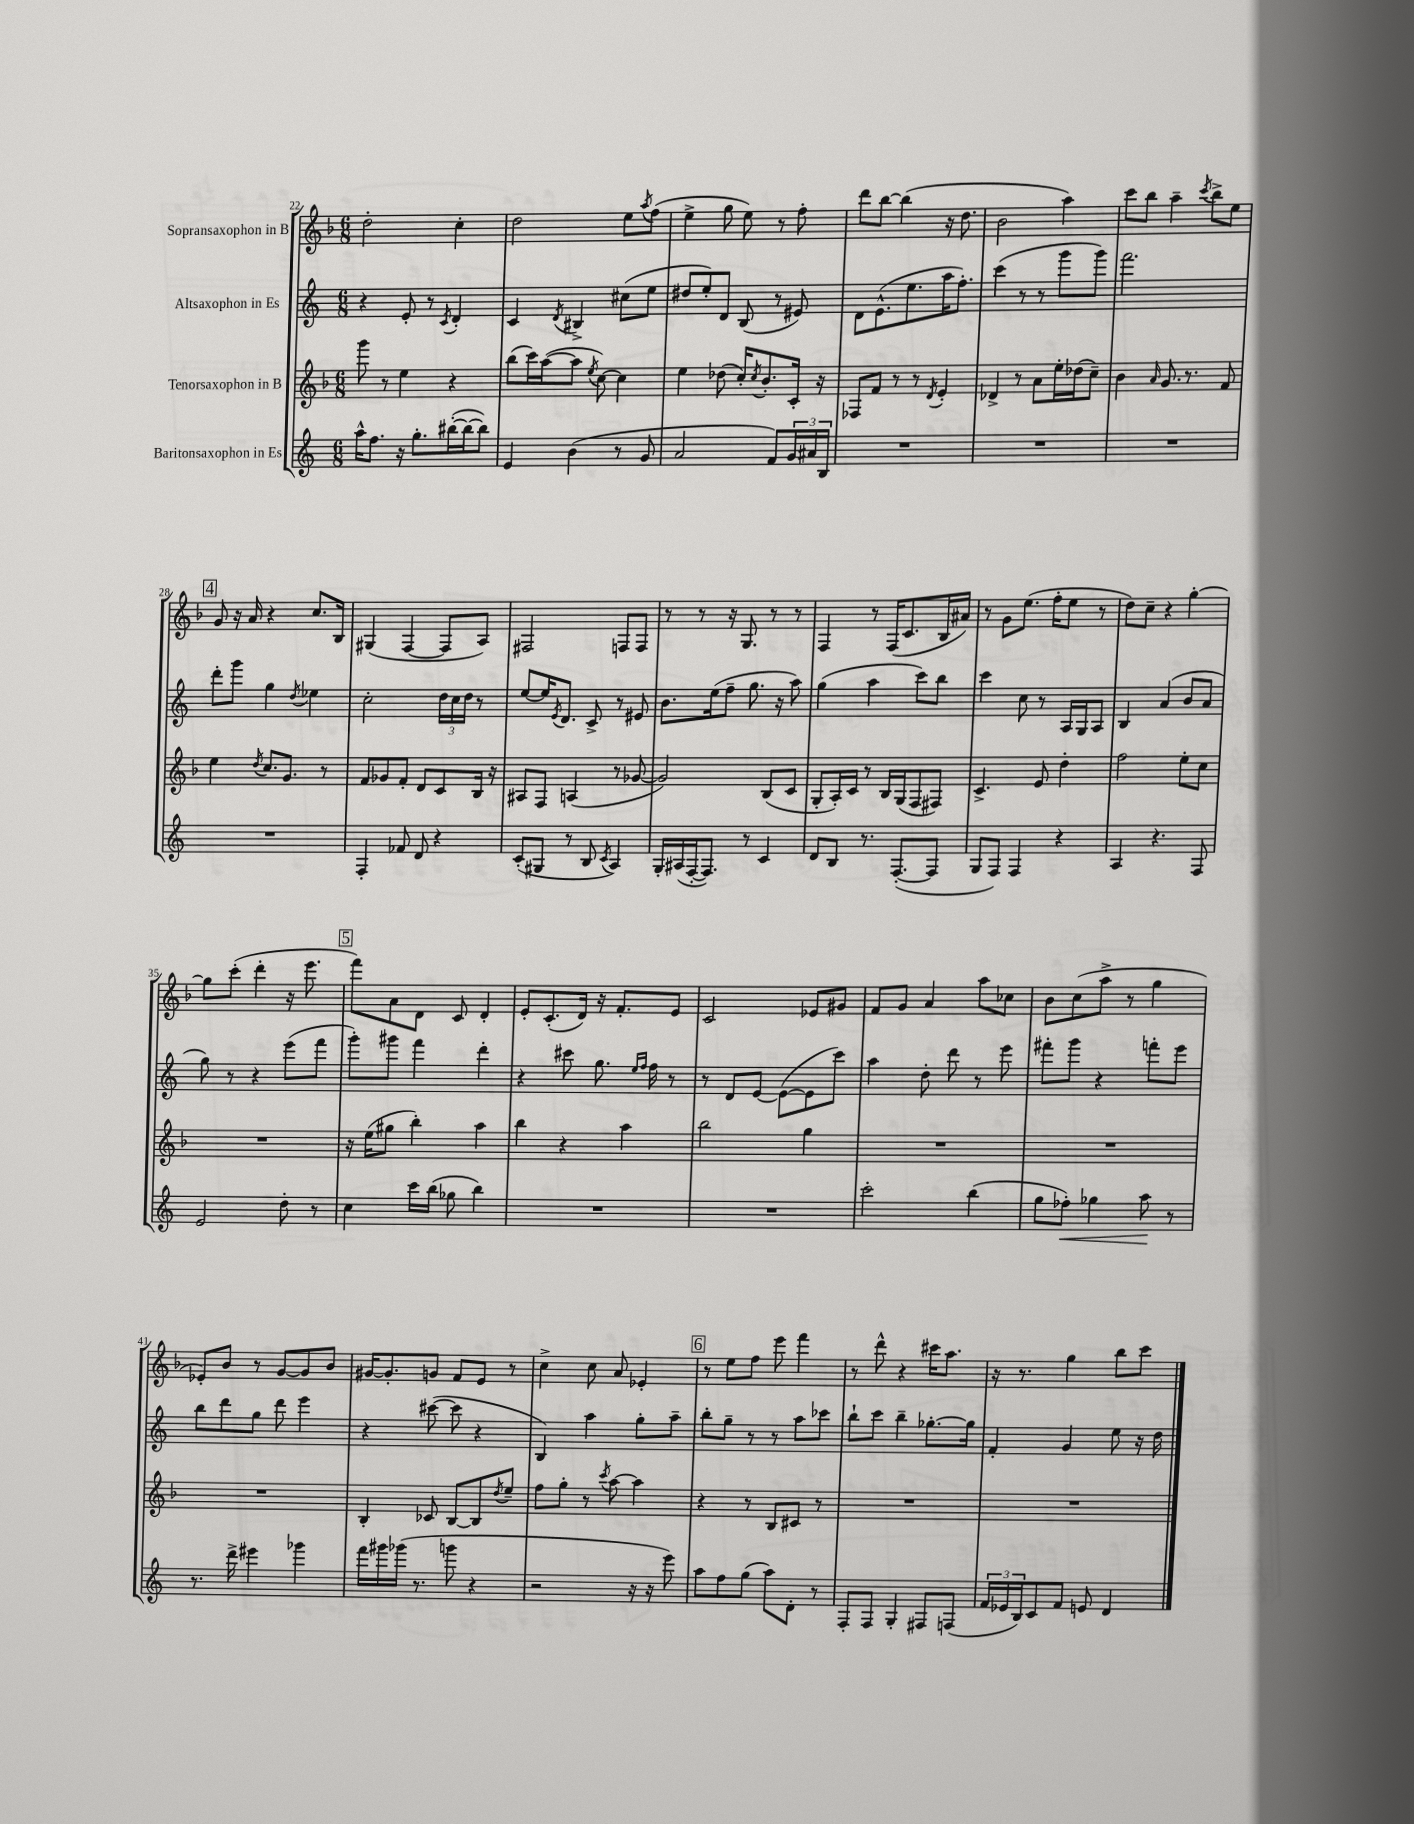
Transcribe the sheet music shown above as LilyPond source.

<<
\new StaffGroup <<
\new Staff = "s0" \with { instrumentName = "Sopransaxophon in B" } {
    \clef treble \key f \major \numericTimeSignature \time 6/8
    d''2-. c''4-. |
    d''2 e''8 \acciaccatura { a''8 } f''8( |
    e''4-> g''8 e''8) r8 f''8-. |
    d'''8 bes''8~ bes''4( r16 d''8. |
    bes'2 a''4) |
    c'''8 bes''8 a''4-- \acciaccatura { c'''8 } bes''8-> e''8 |
    \mark \markup { \box "4" } g'8 r16 a'16 r4 c''8. bes16 |
    gis4( f4~ f8 a8) |
    fis2 f8 f8 |
    r8 r8 r16 g8. r8 r8 |
    f4 r8 f16( c'8. bes16 ais'16) |
    r8 g'8 e''8.( f''16-. e''8 r8 |
    d''8) c''8-- r4 g''4~-. |
    g''8 c'''8-.( d'''4-. r16 e'''8. |
    \mark \markup { \box "5" } f'''8) a'8 d'8 c'8 d'4-. |
    e'8-. c'8.-.( d'16) r16 f'8.-. e'8 |
    c'2 ees'8 gis'8 |
    f'8 g'8 a'4 a''8 ces''8 |
    bes'8 c''8( a''8-> r8 g''4 |
    ees'8-.) bes'8 r8 g'8~ g'8 bes'8 |
    gis'16~ gis'8.-. g'8 f'8 e'8 r8 |
    c''4-> c''8 a'8 ees'4-. |
    \mark \markup { \box "6" } r8 e''8 f''8 e'''8 f'''4 |
    r8 d'''8-^ r4 cis'''16 a''8. |
    r16 r8. g''4 bes''8 c'''8 \bar "|." |
}
\new Staff = "s1" \with { instrumentName = "Altsaxophon in Es" } {
    \clef treble \key c \major \numericTimeSignature \time 6/8
    r4 e'8-. r8 \acciaccatura { c'8 } d'4-. |
    c'4 \acciaccatura { d'8 } bis4-> cis''8( e''8 |
    dis''8 e''8-.) d'8 b8( r8 eis'8) |
    d'8 e'8.-^( e''8. a''16 f''8.-.) |
    c'''4( r8 r8 g'''8 g'''8) |
    f'''2. |
    \mark \markup { \box "4" } d'''8-. g'''8 g''4 \acciaccatura { d''8 } ees''4 |
    c''2-. \tuplet 3/2 { d''16 c''16 d''16 } r8 |
    e''8~ e''16 \acciaccatura { e'8 } d'8. c'8-> r8 eis'8 |
    b'8. e''16( f''8-- g''8. r16 a''8) |
    g''4( a''4 c'''8) b''8 |
    c'''4 c''8 r8 a16 g16 a8 |
    b4 a'4( b'8 a'8 |
    g''8) r8 r4 e'''8( f'''8 |
    \mark \markup { \box "5" } g'''8-.) gis'''8 f'''4 d'''4-. |
    r4 cis'''8 g''8. \grace { e''16 f''16 } f''16 r8 |
    r8 d'8 e'8~ e'8~( e'8 c'''8) |
    a''4 d''8-. d'''8 r8 e'''8 |
    fis'''8-. g'''8 r4 f'''8-. e'''8 |
    b''8 d'''8 g''8 d'''8 e'''4 |
    r4 cis'''8~( cis'''8 r4 |
    b4) a''4 g''8-. a''8-- |
    \mark \markup { \box "6" } b''8-. g''8-- r8 r8 a''8 ces'''8 |
    b''8-! c'''8 b''4-- ges''8.~-. ges''16 |
    f'4-. g'4 e''8 r16 d''16 \bar "|." |
}
\new Staff = "s2" \with { instrumentName = "Tenorsaxophon in B" } {
    \clef treble \key f \major \numericTimeSignature \time 6/8
    g'''8 r8 e''4 r4 |
    bes''8( c'''16) a''16~( a''8 \acciaccatura { e''8 } c''8~) c''4 |
    e''4 des''8( c''16-.) \acciaccatura { c''8 } bes'8.-. c'16-. r16 |
    fes8 f'8 r8 r8 \acciaccatura { d'8 } e'4-. |
    des'4-> r8 a'8 e''16-. des''16( c''8--) |
    bes'4 \grace { a'16 } g'8. r8. f'8 |
    \mark \markup { \box "4" } e''4 \acciaccatura { d''8 } c''8. g'8. r8 |
    f'8 ges'8 f'8-. d'8 c'8 bes16 r16 |
    ais8 f8 a4( r8 ges'8~ |
    ges'2) bes8( c'8 |
    g8-. a16-.) c'16 r8 bes16 g16( f8 fis8) |
    c'4.-> e'8 d''4-. |
    f''2 e''8-. c''8 |
    R2. |
    \mark \markup { \box "5" } r16 e''16( gis''8 bes''4-.) a''4 |
    bes''4 r4 a''4 |
    bes''2 g''4 |
    R2. |
    R2. |
    R2. |
    bes4-. ces'8 bes8~ bes8 \acciaccatura { d''8 } e''8-- |
    f''8 g''8-. r8 \acciaccatura { c'''8 } a''8~ a''4 |
    \mark \markup { \box "6" } r4 r8 bes8 cis'8 r8 |
    R2. |
    R2. \bar "|." |
}
\new Staff = "s3" \with { instrumentName = "Baritonsaxophon in Es" } {
    \clef treble \key c \major \numericTimeSignature \time 6/8
    a''16-^ f''8. r16 g''8.-. bis''16~-.( bis''16~ bis''8) |
    e'4 b'4( r8 g'8 |
    a'2 f'8) \tuplet 3/2 { g'16 ais'16 b16 } |
    R2. |
    R2. |
    R2. |
    \mark \markup { \box "4" } R2. |
    f4-. fes'8 d'8 r4 |
    c'8-.( gis8 r8 b8 \acciaccatura { c'8 } a4) |
    g16-. ais16( f16~-. f8.) r8 c'4 |
    d'8 b8 r8. f8.~-.( f8 |
    g8 f8) f4 r4 |
    a4 r4. f8 |
    e'2 d''8-. r8 |
    \mark \markup { \box "5" } c''4 c'''16 b''16( ges''8 b''4) |
    R2. |
    R2. |
    c'''2-. b''4( |
    g''8 fes''8-.\<) ges''4 a''8\! r8 |
    r8. d'''16-> eis'''4 ges'''4 |
    f'''16 gis'''16 ges'''16( r8. g'''8 r4 |
    r2 r16 r16 e'''8) |
    \mark \markup { \box "6" } a''8 f''8 g''8( a''8) d'8-. r8 |
    f8-. f8 g4-. fis8 f8( |
    \tuplet 3/2 { f'16 ees'16 b16) } c'8 f'8 e'8 d'4 \bar "|." |
}
>>
>>
\layout { \context { \Score currentBarNumber = #22 } }
